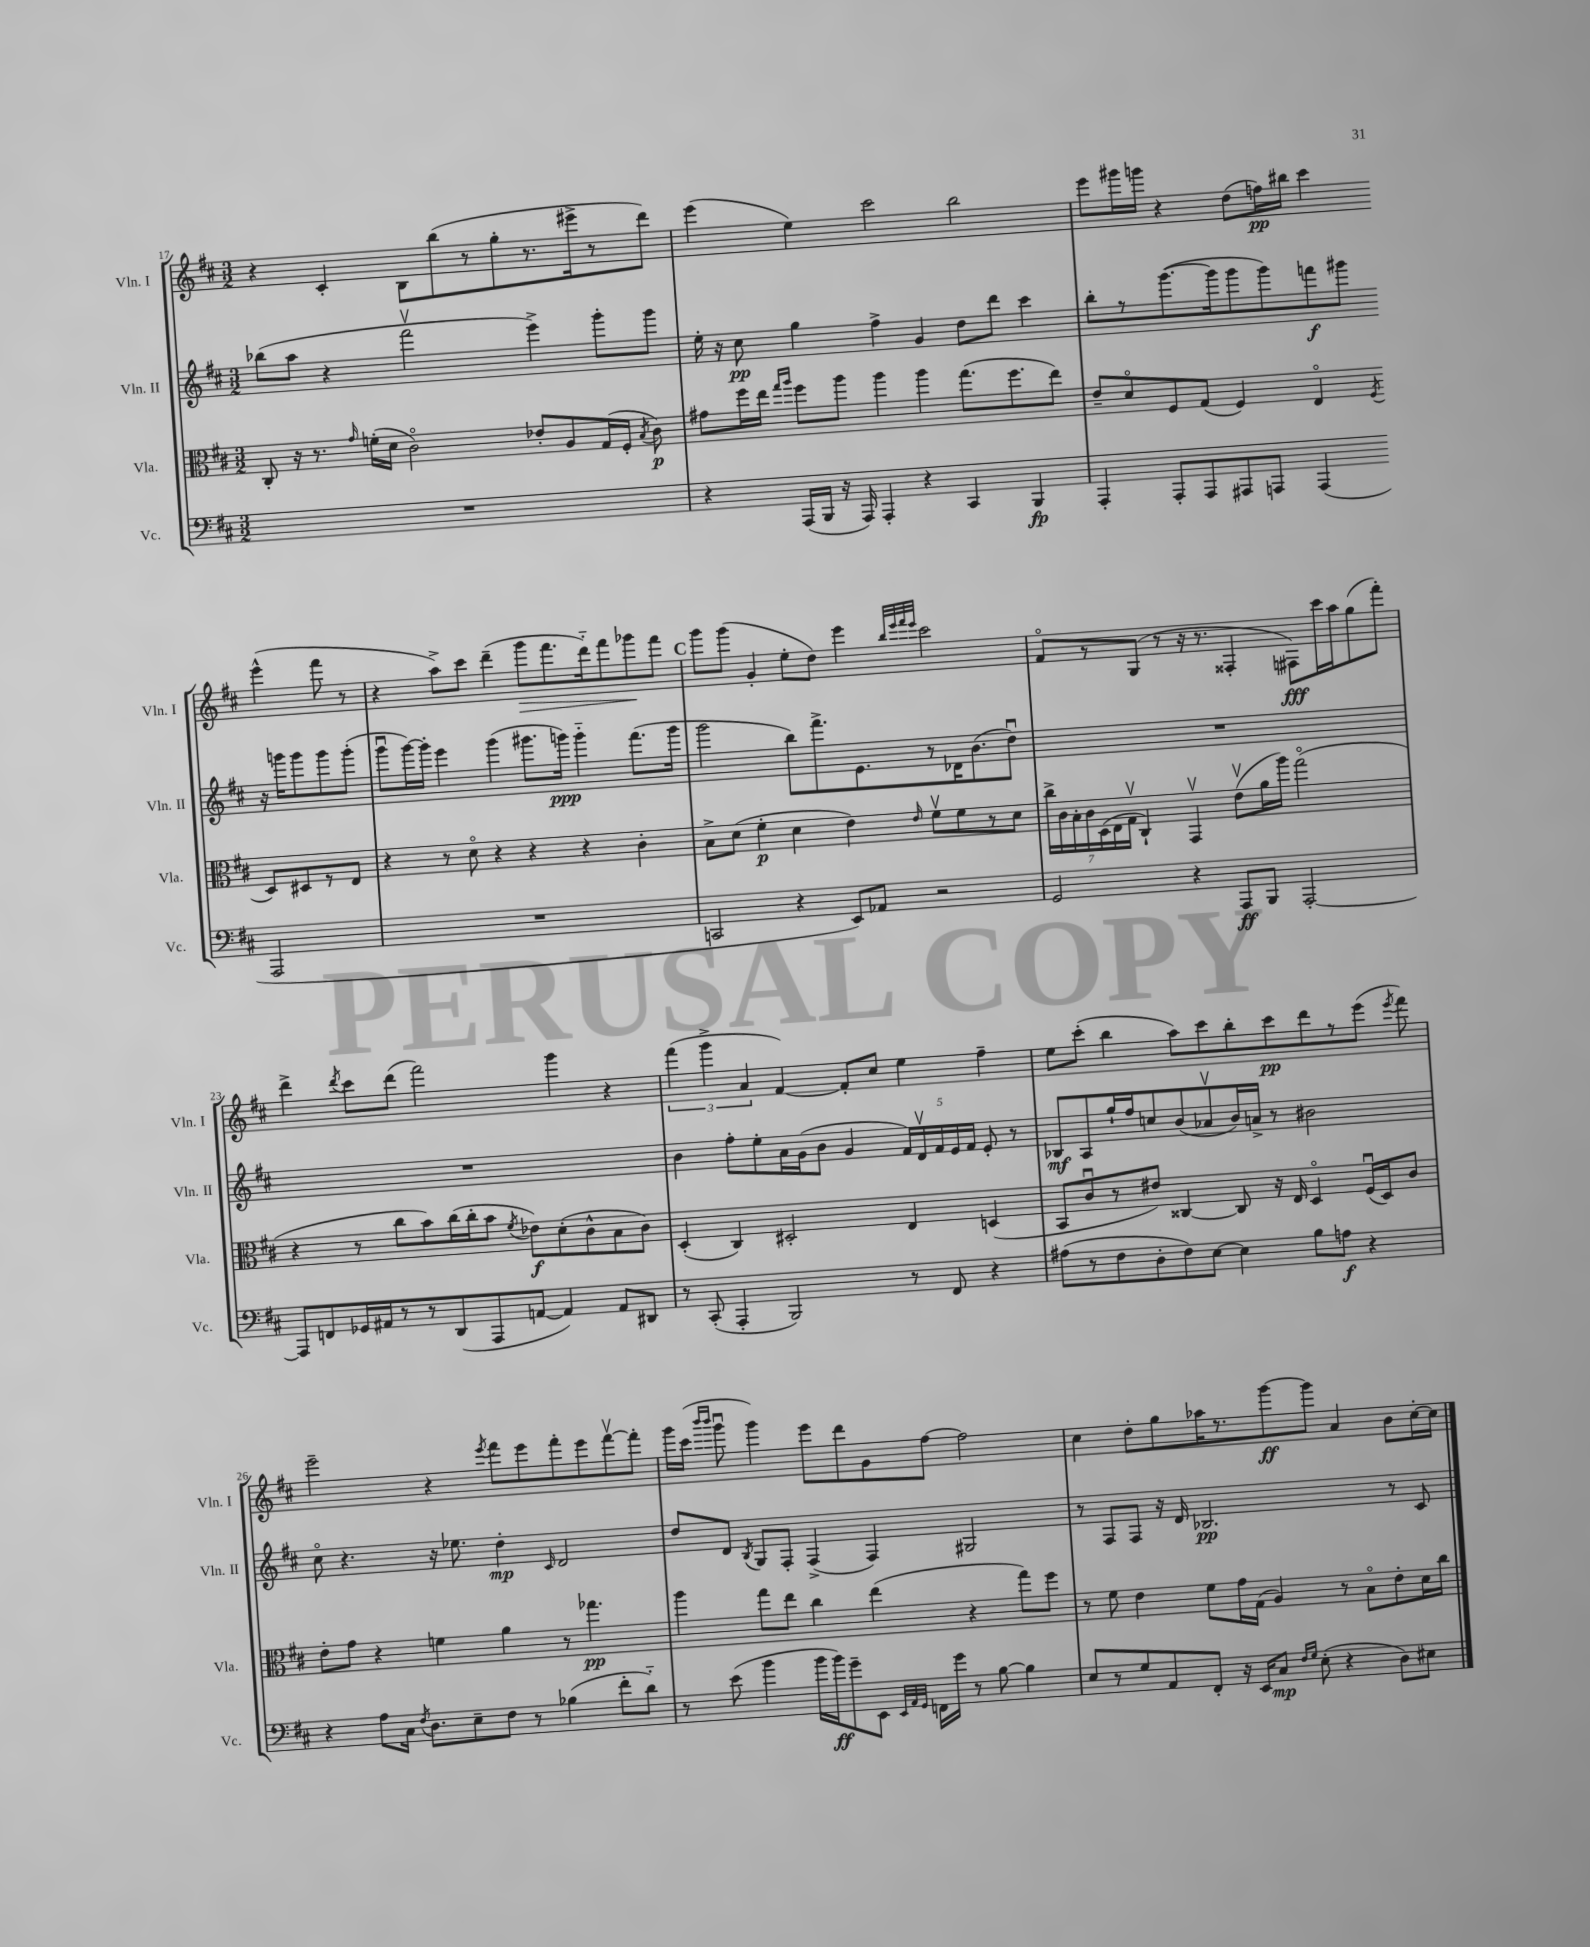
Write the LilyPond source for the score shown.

<<
\new StaffGroup <<
\new Staff = "s0" \with { instrumentName = "Vln. I" shortInstrumentName = "Vln. I" } {
    \clef treble \key d \major \numericTimeSignature \time 3/2
    \autoBeamOff r4 cis'4-. b8[ b''8( r8 g''8-. r8. eis'''16-> r8 d'''8]) |
    e'''4( e''4) cis'''2 b''2 |
    e'''8[ gis'''16 g'''16] r4 d''8[( f''16\pp) bis''16] cis'''4 e'''4-^( fis'''8 r8 |
    r4 a''8[->) cis'''8] d'''4--( g'''8[\> fis'''8. d'''16-_) fis'''8 ges'''8\! fis'''8] |
    \mark \markup { \bold "C" } g'''8[ g'''8]( g'4-. e''8[-. d''8]) e'''4 \grace { b''32[ e'''32 fis'''32 e'''32] } cis'''2 |
    fis'8[\flageolet r8 g8]( r8 r16 r8. fisis4-. fis8[\fff) cis'''16 a''16 g''8( fis'''8]-.) |
    d'''4-> \acciaccatura { d'''8 } cis'''8[ d'''8]( fis'''2) g'''4 r4 |
    \tuplet 3/2 { fis'''4( g'''4-> a'4 } fis'4~) fis'8[-. cis''8] e''4 fis''4-- |
    e''8[ cis'''8]-.( b''4 a''8[) cis'''8 b''8-. cis'''8\pp d'''8 r8 e'''8]( \acciaccatura { e'''8 } fis'''8) |
    e'''2-- r4 \acciaccatura { e'''8 } fis'''8[ e'''8 fis'''8-. e'''8 fis'''8~\upbow fis'''8]-. |
    g'''16[ cis'''16]( \grace { b'''16[ b'''16] } g'''8\downbow g'''4) e'''8[ d'''8 g'8 fis''8]~ fis''2 |
    cis''4 d''8[-. g''8 aes''16 r8. g'''8~\ff g'''8] a'4 b'8[ cis''16~-. cis''16] \bar "|." |
}
\new Staff = "s1" \with { instrumentName = "Vln. II" shortInstrumentName = "Vln. II" } {
    \clef treble \key d \major \numericTimeSignature \time 3/2
    \autoBeamOff bes''8[( a''8] r4 fis'''2\upbow e'''4->) g'''8[-. g'''8] |
    e''16-. r16 cis''8\pp g''4 fis''4-> g'4 d''8[ d'''8] cis'''4 |
    b''8[-. r8 g'''8.~( g'''16 g'''8 g'''8) f'''8\f gis'''8] r16 g'''16[ g'''8 g'''8 g'''8]-.( |
    g'''8[\downbow g'''16~) g'''16]-. e'''4 g'''4( gis'''8.[ g'''16]\ppp) g'''4-_ fis'''8.[( g'''16] |
    \mark \markup { \bold "C" } g'''2 b''8[) fis'''8.-> e'8. r8 des'16 b'8.( d''8]\downbow) |
    R1. |
    R1. |
    b'4 fis''8[-. e''8-. a'16 g'16( b'8] g'4 \tuplet 5/4 { fis'16[) d'16\upbow fis'16 e'16 fis'16] } e'8-. r8 |
    bes8[\mf a8 g''16-! fis''16 c''8 b'8( aes'8\upbow b'16) a'16]-> r8 bis'2 |
    cis''8\flageolet r4. r16 ees''8. d''4-.\mp \grace { cis'16 } d'2 |
    d''8[ d'8] \acciaccatura { b8 } g8[ fis8]-. fis4->( fis4) gis2 |
    r8 fis8[ fis8] r16 d'16 bes2.\pp r8 cis'8 \bar "|." |
}
\new Staff = "s2" \with { instrumentName = "Vla." shortInstrumentName = "Vla." } {
    \clef alto \key d \major \numericTimeSignature \time 3/2
    \autoBeamOff cis8-. r16 r8. \grace { g'16 } f'16[-.( d'16] cis'2\flageolet) ees'8[-. a8 g16( fis16]-. \acciaccatura { b8 } cis'8\p) |
    gis'8[ fis''16 e''16] \grace { g''16[ a''16] } fis''8[ a''8] a''4 a''4 g''8.[( fis''8. e''8]) |
    e'8[-- d'8\flageolet fis8 g8]( fis4) e4\flageolet \acciaccatura { fis8 } d8[ dis8 r8 e8] |
    r4 r8 d'8\flageolet r4 r4 r4 cis'4-. |
    \mark \markup { \bold "C" } b8[-> d'8]( fis'4-.\p d'4 e'4) \grace { e'16 } fis'8[\upbow fis'8 r8 d'8] |
    \tuplet 7/4 { cis''16[-> cis'16 b16-. cis'16 d16( e16 g16]\upbow } cis4-!) g,4\upbow e'8[\upbow( a'16 a''16]) g''2\flageolet( |
    r4 r8 cis''8[ b'8) cis''16( cis''16-. b'8] \acciaccatura { fis'8 } ees'8[\f) d'8-.( cis'8-^ b8 cis'8]) |
    d4-.( cis4) dis2-. e4 d4( |
    b,8[ cis'8\downbow r8 eis'8]) cisis4~ cisis8 r16 e16 d4\flageolet fis16[\downbow( d16) cis'8] |
    e'8[-. g'8] r4 f'4 a'4 r8 ges''4.\pp |
    a''4 g''8[ e''8] cis''4 e''4( r4 g''8[) fis''8] |
    r8 fis'8 e'4 fis'8[ g'16 g16]( a4) r8 b8[\flageolet e'8-. d'16 cis''16] \bar "|." |
}
\new Staff = "s3" \with { instrumentName = "Vc." shortInstrumentName = "Vc." } {
    \clef bass \key d \major \numericTimeSignature \time 3/2
    \autoBeamOff R1. |
    r4 a,,16[( b,,16] r16 a,,16) a,,4-. r4 cis,4 b,,4\fp |
    a,,4-. a,,8[-. a,,8 ais,,8 a,,8] a,,4( a,,2 |
    R1. |
    \mark \markup { \bold "C" } c,2 r4 e,8[) aes,8] r2 |
    g,2 r4 a,,8[\ff b,,8] a,,2~-. |
    a,,8[ f,8 ges,16 ais,16 r8 r8 d,8( a,,8 a,8]~ a,4) a,8[ dis,8] |
    r8 cis,8-.( a,,4-. b,,2) r8 fis,8 r4 |
    ais8[( r8 fis8 d8-. fis8) e8]~ e4 b8[ a8]\f r4 |
    r4 a8[ cis16] \acciaccatura { fis8 } d8.[ e8-- fis8] r8 bes4( fis'8[-. d'8]-_) |
    r8 e'8( b'4 b'16[ b'16\ff) g'8-- e,8] \grace { e,32[ a,32 g,32] } f,16[ g'16] r8 b8~ b4 |
    e8[ r8 g8 a,8 fis,8]-. r16 e,16[ cis8]\mp \grace { fis16[ g16] } e8-.( r4 d8[) eis8] \bar "|." |
}
>>
>>
\layout { \context { \Score currentBarNumber = #17 } }
